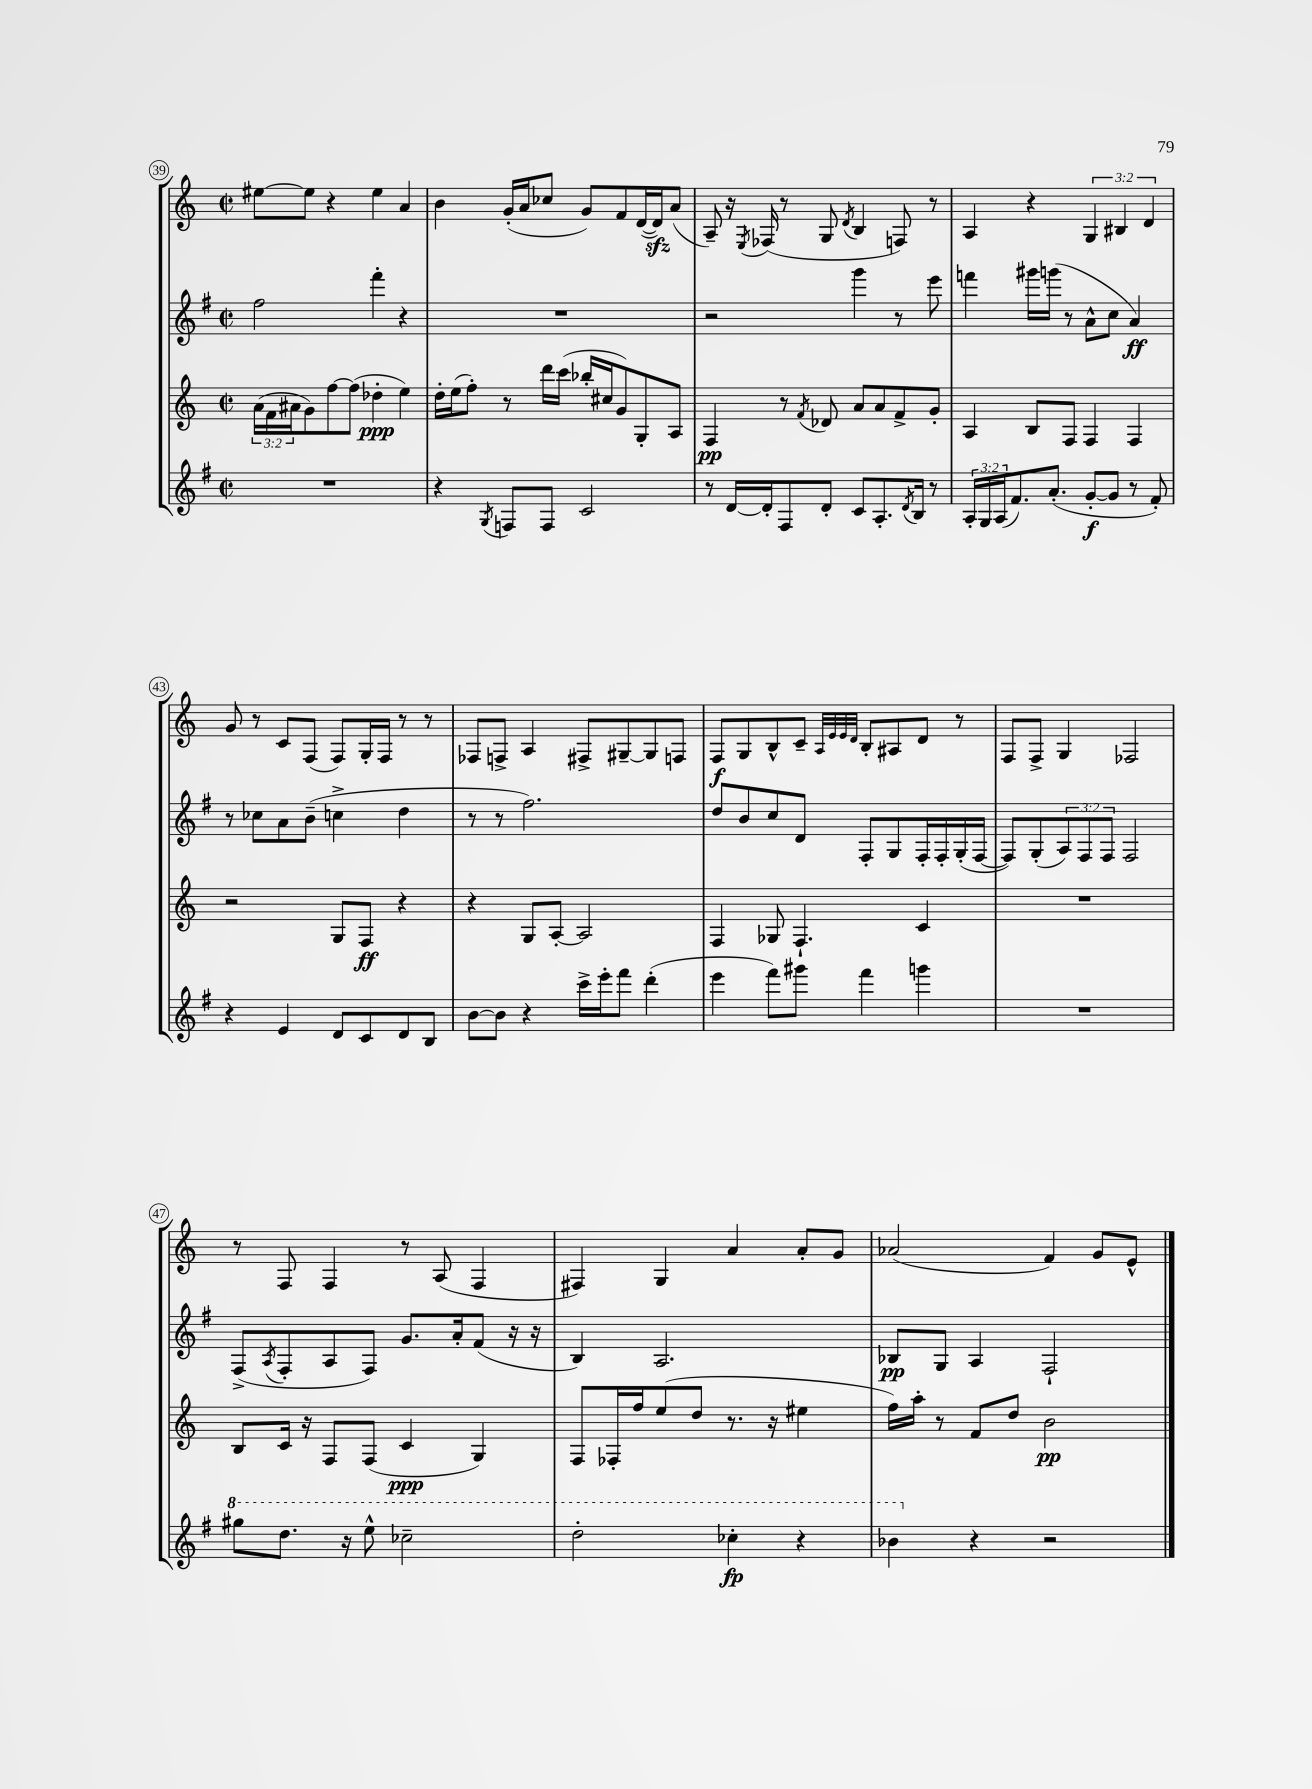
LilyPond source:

<<
\new StaffGroup <<
\new Staff = "s0" {
    \clef treble \key c \major \defaultTimeSignature \time 2/2 \override Staff.TupletNumber.text = #tuplet-number::calc-fraction-text
    eis''8~ eis''8 r4 eis''4 a'4 |
    b'4 g'16-.( a'16 ces''8 g'8) f'8 d'16~( d'16\sfz) a'8( |
    a8--) r16 \acciaccatura { e8 } fes16( r8 g8 \acciaccatura { d'8 } b4 f8) r8 |
    a4 r4 \tuplet 3/2 { g4 bis4 d'4 } |
    g'8 r8 c'8 f8( f8) g16-. f16 r8 r8 |
    fes8 f8-> a4 fis8-> gis8~-- gis8 f8 |
    f8\f g8 b8-^ c'8-- \grace { a32 e'32 e'32 d'32 } b8-. ais8 d'8 r8 |
    f8 f8-> g4 fes2 |
    r8 f8 f4 r8 a8( f4 |
    fis4) g4 a'4 a'8-. g'8 |
    aes'2( f'4) g'8 e'8-^ \bar "|." |
}
\new Staff = "s1" {
    \clef treble \key g \major \defaultTimeSignature \time 2/2 \override Staff.TupletNumber.text = #tuplet-number::calc-fraction-text
    fis''2 fis'''4-. r4 |
    R1 |
    r2 g'''4 r8 e'''8 |
    f'''4 gis'''16 g'''16( r8 a'8-^ c''8 a'4\ff) |
    r8 ces''8 a'8 b'8--( c''4-> d''4 |
    r8 r8 fis''2.) |
    d''8 b'8 c''8 d'8 fis8-. g8 fis16-. fis16-. g16-.( fis16~ |
    fis8) g8-.( \tuplet 3/2 { a8) fis8 fis8 } fis2 |
    fis8->( \acciaccatura { a8 } fis8-. a8 fis8) g'8. a'16-. fis'8( r16 r16 |
    b4) a2. |
    bes8\pp g8 a4 fis2-! \bar "|." |
}
\new Staff = "s2" {
    \clef treble \key c \major \defaultTimeSignature \time 2/2 \override Staff.TupletNumber.text = #tuplet-number::calc-fraction-text
    \tuplet 3/2 { a'16( f'16 ais'16 } g'8) f''8~ f''8( des''4-.\ppp e''4) |
    d''16-. e''16( f''8-.) r8 d'''16 c'''16( bes''16-. cis''16 g'8) g8-. a8 |
    f4\pp r8 \acciaccatura { f'8 } des'8 a'8 a'8 f'8-> g'8-. |
    a4 b8 f8 f4 f4 |
    r2 g8 f8\ff r4 |
    r4 g8 a8~-. a2 |
    f4 ges8 f4.-! c'4 |
    R1 |
    b8 c'16 r16 f8 f8( c'4\ppp g4) |
    f8 fes16-. f''16 e''8( d''8 r8. r16 eis''4 |
    f''16) a''16-. r8 f'8 d''8 b'2\pp \bar "|." |
}
\new Staff = "s3" {
    \clef treble \key g \major \defaultTimeSignature \time 2/2 \override Staff.TupletNumber.text = #tuplet-number::calc-fraction-text
    R1 |
    r4 \acciaccatura { g8 } f8 f8 c'2 |
    r8 d'16~ d'16-. fis8 d'8-. c'8 a8.-. \acciaccatura { d'8 } b16 r8 |
    \tuplet 3/2 { a16-. g16 a16( } fis'8.) a'8.-.( g'8~-.\f g'8 r8 fis'8-.) |
    r4 e'4 d'8 c'8 d'8 b8 |
    b'8~ b'8 r4 c'''16-> e'''16-. fis'''8 d'''4-.( |
    e'''4 fis'''8) gis'''8 fis'''4 g'''4 |
    R1 |
    \ottava #1 gis'''8 d'''8. r16 e'''8-^ ces'''2-- |
    d'''2-. ces'''4-.\fp r4 |
    bes''4 \ottava #0 r4 r2 \bar "|." |
}
>>
>>
\layout { \context { \Score currentBarNumber = #39 \override BarNumber.stencil = #(make-stencil-circler 0.1 0.3 ly:text-interface::print) } }
